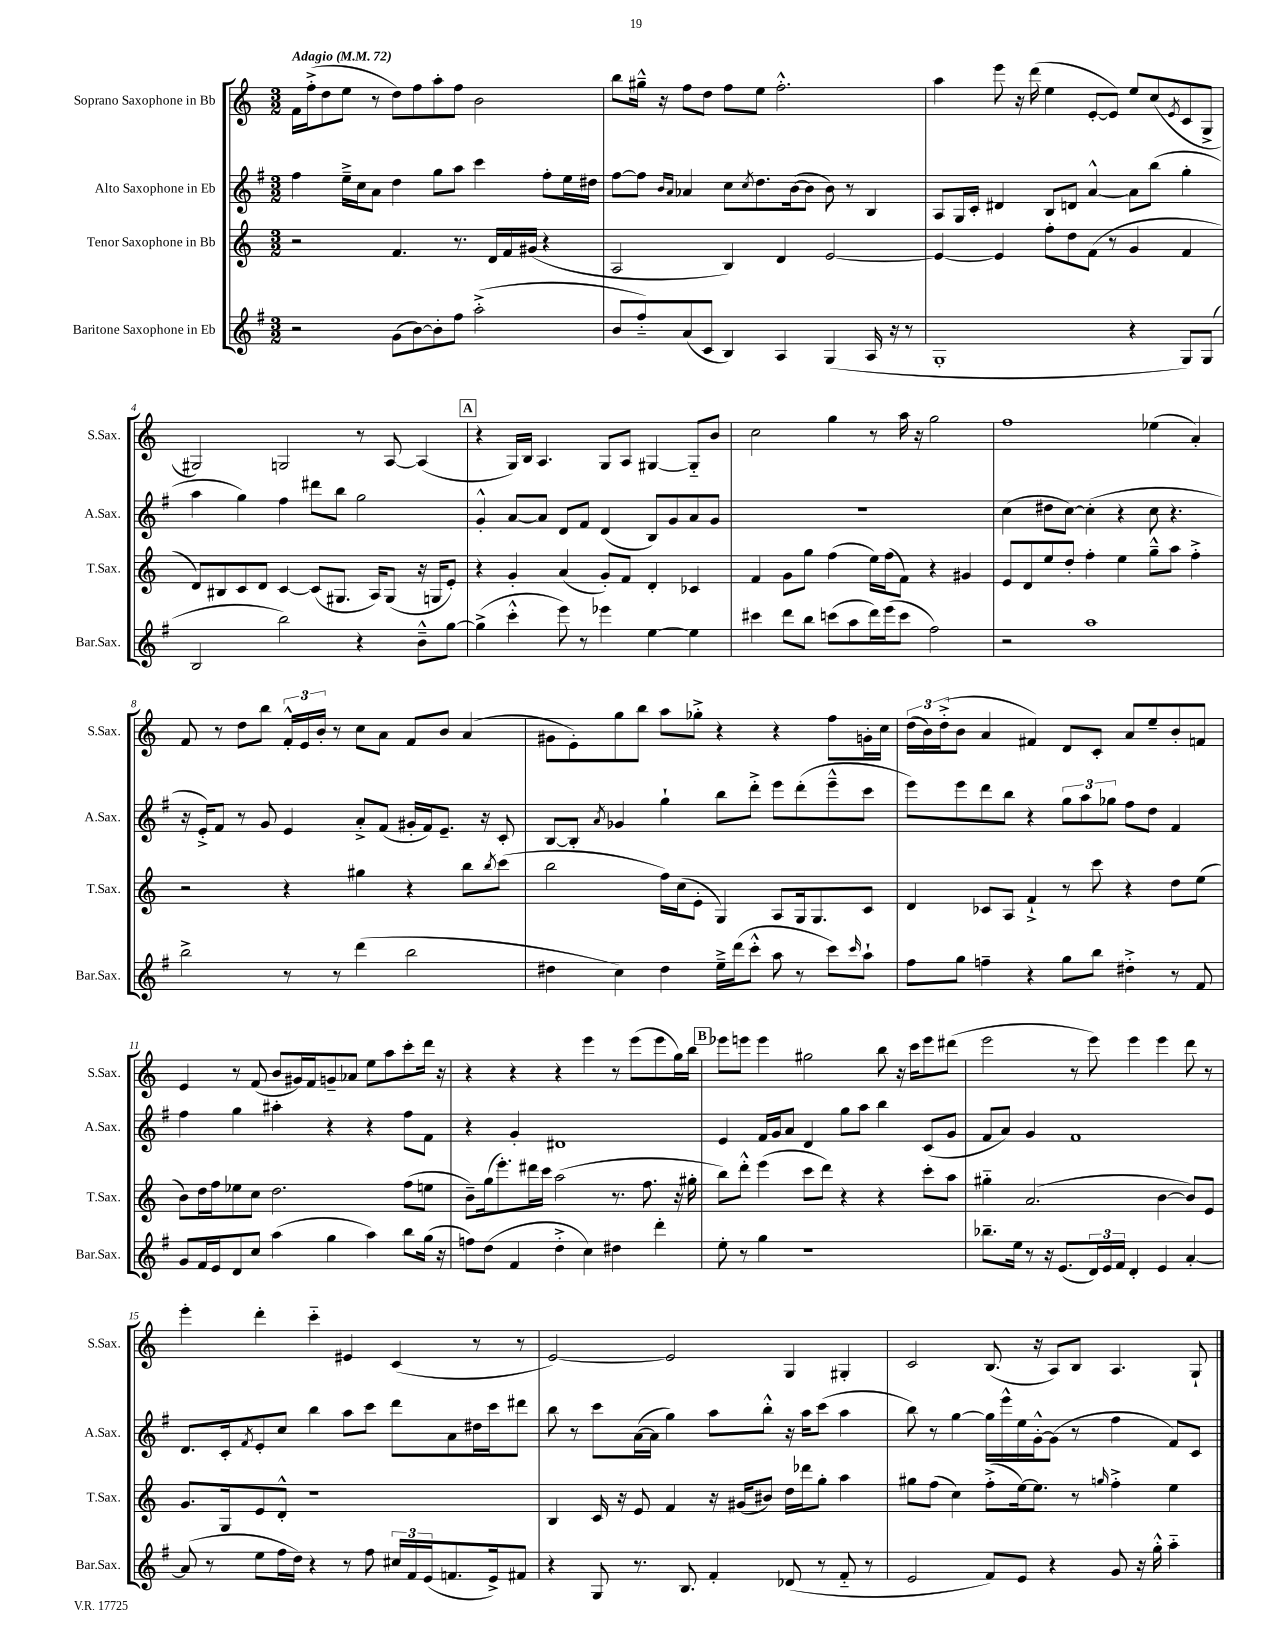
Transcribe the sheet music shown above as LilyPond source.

<<
\new StaffGroup <<
\new Staff = "s0" \with { instrumentName = "Soprano Saxophone in Bb" shortInstrumentName = "S.Sax." } {
    \clef treble \key c \major \numericTimeSignature \time 3/2 \tempo "Adagio" 4 = 72
    f'16 f''16-.->( d''8 e''8 r8 d''8) f''8 a''8-. f''8 b'2 |
    b''8 gis''16---^ r16 f''8 d''8 f''8 e''8 f''2.-.-^ |
    a''4 e'''8 r16 d'''16( e''4 e'8~-. e'8) e''8 c''8( \acciaccatura { e'8 } c'8 g8-> |
    gis2) g2 r8 a8~ a4( |
    \mark \markup { \box "A" } r4 g16) b16 a4. g8 a8 gis4~ gis8-_ b'8 |
    c''2 g''4 r8 a''16 r16 g''2 |
    f''1 ees''4( a'4-.) |
    f'8 r8 d''8 b''8 \tuplet 3/2 { f'16-.-^ e'16 b'16-. } r8 c''8 a'8 f'8 b'8 a'4( |
    gis'8 e'8-.) g''8 b''8 a''8 ges''8-.-> r4 r4 f''8 g'16-. c''16 |
    \tuplet 3/2 { d''16( b'16) d''16-.->( } b'8 a'4 fis'4) d'8 c'8-. a'8 e''8-- b'8-. f'8 |
    e'4 r8 f'8( b'8 gis'16) f'16 g'8-- aes'8 e''8 a''8 c'''8-. d'''16 r16 |
    r4 r4 r4 e'''4 r8 e'''8( e'''8 g''16) b''16 |
    \mark \markup { \box "B" } ees'''8 e'''8 e'''4 gis''2 b''8 r16 c'''16 e'''8 dis'''8( |
    e'''2 r8 e'''8) e'''4 e'''4 d'''8 r8 |
    e'''4-. d'''4-. c'''4-_ eis'4 c'4( r8 r8 |
    e'2~) e'2 g4 gis4-. |
    c'2 b8.( r16 a8) b8 a4. g8-! \bar "|." |
}
\new Staff = "s1" \with { instrumentName = "Alto Saxophone in Eb" shortInstrumentName = "A.Sax." } {
    \clef treble \key g \major \numericTimeSignature \time 3/2
    fis''4 e''16---> c''16 a'8 d''4 g''8 a''8 c'''4 fis''8-. e''16 dis''16 |
    fis''8~ fis''8 \grace { b'16 a'16 } aes'4 c''8 \acciaccatura { c''8 } d''8. b'16~( b'8 b'8) r8 b4 |
    a8 g16 c'16-. dis'4 b8 d'8 a'4~-^ a'8 b''8( g''4-. |
    a''4 g''4) fis''4 dis'''8 b''8 g''2 |
    \mark \markup { \box "A" } g'4-.-^ a'8~ a'8 d'8 fis'8 d'4( b8) g'8 a'8 g'8 |
    R1. |
    c''4( dis''8 c''8~) c''4-.( r4 c''8 r4. |
    r16 e'16-.->) fis'8 r8 g'8 e'4 a'8-.-> fis'8( gis'16-. fis'16) e'8.-- r16 c'8-. |
    b8~ b8-. \acciaccatura { a'8 } ges'4 g''4-! b''8 d'''8-.-> e'''8 d'''8-.( e'''8---^ c'''8 |
    e'''8) e'''8 d'''8 b''8 r4 \tuplet 3/2 { g''8 a''8 ges''8 } fis''8 d''8 fis'4 |
    fis''4 g''4 ais''4-. r4 r4 fis''8 fis'8 |
    r4 g'4-. dis'1 |
    \mark \markup { \box "B" } e'4 fis'16 g'16 a'8 d'4 g''8 a''8 b''4 c'8( g'8 |
    fis'8 a'8) g'4 fis'1 |
    d'8. c'16-. \acciaccatura { fis'8 } e'8-. c''8 b''4 a''8 c'''8 d'''8 a'8 dis''16 c'''16 dis'''8 |
    b''8 r8 c'''8 a'16~( a'16 g''4) a''8 b''8-.-^ r16 a''16 c'''8( a''4 |
    b''8) r8 g''4~ g''16 e'''16-^ e''16 g'16~-.-^ g'8( r8 fis''4 fis'8) c'8 \bar "|." |
}
\new Staff = "s2" \with { instrumentName = "Tenor Saxophone in Bb" shortInstrumentName = "T.Sax." } {
    \clef treble \key c \major \numericTimeSignature \time 3/2
    r2 f'4. r8. d'16 f'16 gis'16( r4 |
    a2 b4) d'4 e'2~ |
    e'4~ e'4 f''8-. d''8 f'8( r8 g'4 f'4 |
    d'8) bis8 c'8 d'8 c'4~ c'8( gis8. a16) gis8( r16 g16 e'8-.) |
    \mark \markup { \box "A" } r4 g'4-. a'4( g'8-.) f'8 d'4-. ces'4 |
    f'4 g'8 g''8 f''4( e''16) f''16( f'8) r4 gis'4 |
    e'8 d'8 e''8 d''8-. f''4-. e''4 g''8---^ a''8 f''4-.-> |
    r2 r4 gis''4 r4 b''8 \acciaccatura { b''8 } c'''8( |
    b''2 f''16) c''16( e'8-. g4) a8 g16 g8. c'8 |
    d'4 ces'8 a8 f'4-!-> r8 c'''8 r4 d''8 e''8( |
    b'8) d''16 f''16 ees''8 c''8 d''2. f''8( e''8 |
    b'8--) g''16( e'''8.-.) dis'''16 c'''16 a''2( r8. f''8. r16 gis''16-. |
    \mark \markup { \box "B" } b''8) d'''8-.-^ e'''4( c'''8 d'''8) r4 r4 c'''8-. a''8 |
    gis''4-_ a'2.( b'4~ b'8) e'8 |
    g'8. g16 e'8 d'8-.-^ r1 |
    b4 c'16 r16 e'8 f'4 r16 gis'16( bis'8) d''16 des'''16 g''8-. a''4 |
    gis''8 f''8( c''4) f''8-.->( e''16~) e''8. r8 \grace { g''16 } f''4-.-> e''4 \bar "|." |
}
\new Staff = "s3" \with { instrumentName = "Baritone Saxophone in Eb" shortInstrumentName = "Bar.Sax." } {
    \clef treble \key g \major \numericTimeSignature \time 3/2
    r2 g'8( b'8~) b'8-. fis''8 a''2-.->( |
    b'8 fis''8-_) a'8( c'8 b4) a4 g4( a16 r16 r8 |
    g1-. r4 g8) g8( |
    b2 b''2) r4 b'8---^ g''8~ |
    \mark \markup { \box "A" } g''4->( c'''4-.-^ e'''8) r8 ees'''4 e''4~ e''4 |
    cis'''4 d'''8 b''8 c'''8( a''8 d'''16) e'''16( c'''8 fis''2) |
    r2 a''1 |
    b''2-> r8 r8 d'''4( b''2 |
    dis''4 c''4) dis''4 e''16---> d'''16( c'''8-.-^ a''8 r8 c'''8) \grace { c'''16 } a''8-! |
    fis''8 g''8 f''4-- r4 g''8 b''8 dis''4-.-> r8 fis'8 |
    g'8 fis'16 e'16 d'8 c''8 a''4( g''4 a''4) b''8 g''16( r16 |
    f''8) d''8( fis'4 d''4-.-> c''4) dis''4 d'''4-. |
    \mark \markup { \box "B" } e''8-. r8 g''4 r1 |
    bes''8.-- e''16 r8 r16 e'8.( \tuplet 3/2 { d'16) e'16 fis'16 } d'4-. e'4 a'4~-. |
    a'8( r8 e''8 fis''16 d''16) r4 r8 fis''8 \tuplet 3/2 { cis''16 fis'16 e'16( } f'8. e'16->) fis'8 |
    r4 g8 r8. b8. fis'4-. des'8( r8 fis'8-_ r8 |
    e'2 fis'8) e'8 r4 g'8 r16 g''16-.-^ a''4-_ \bar "|." |
}
>>
>>
